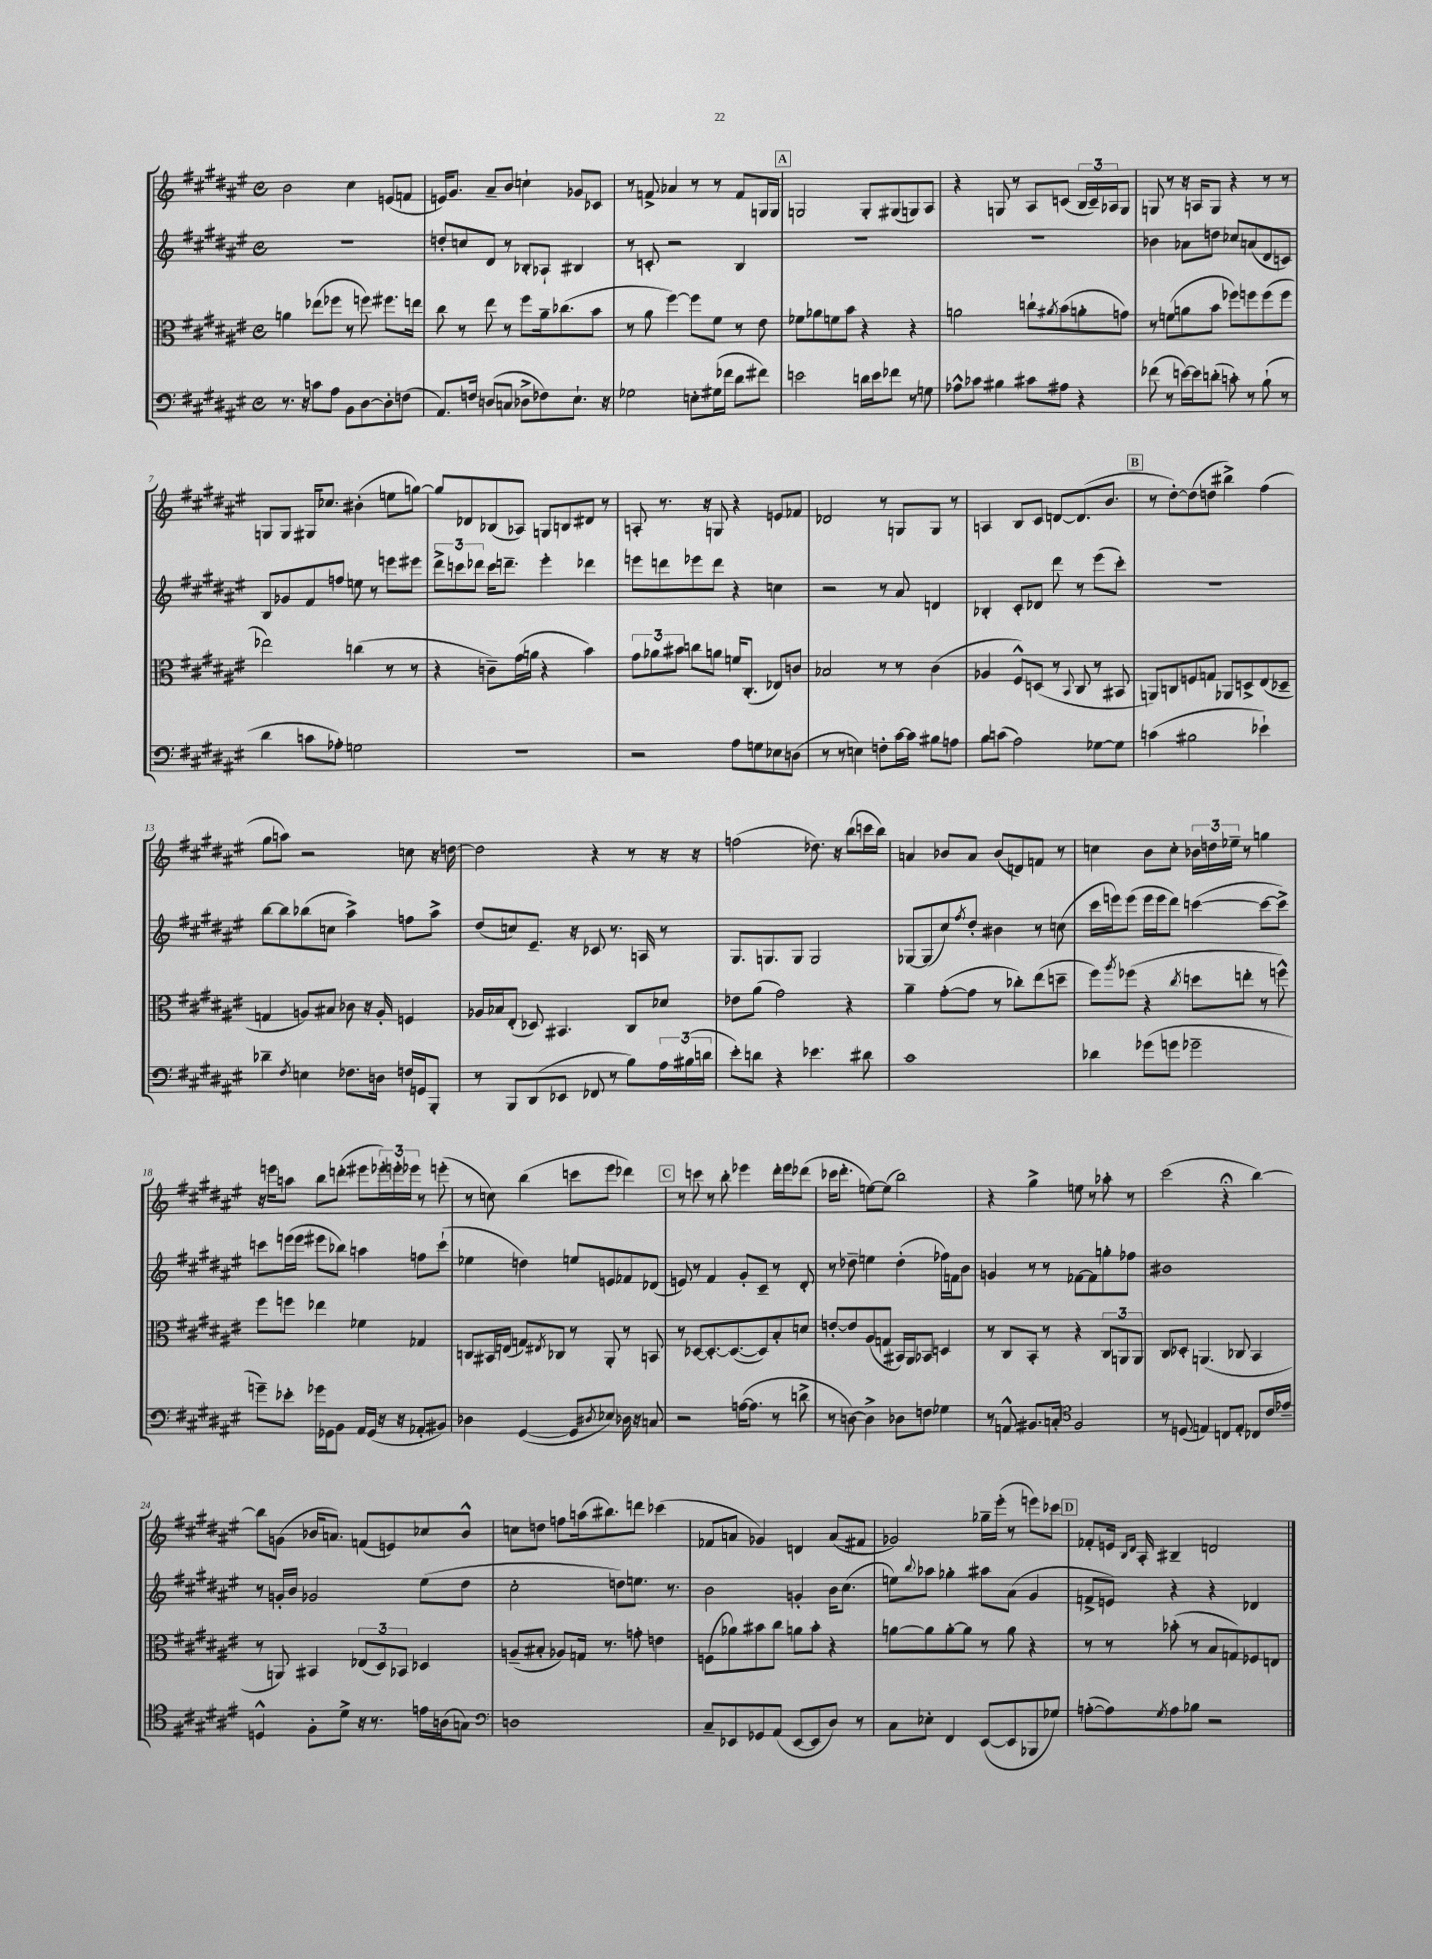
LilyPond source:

<<
\new StaffGroup <<
\new Staff = "s0" {
    \clef treble \key fis \major \defaultTimeSignature \time 4/4
    b'2 cis''4 e'8( f'8 |
    e'16) gis'8. ais'8-- b'8 c''4-! ges'8 ces'8 |
    r8 f'8-> aes'4 r8 r8 f'8 g16 g16 |
    \mark \markup { \box "A" } g2 g8-. gis8( g8) ais8 |
    r4 g8 r8 ais8 c'8( \tuplet 3/2 { b16 c'16--) aes16 } g8 |
    g8 r8 r16 a16 g8 r4 r8 r8 |
    g8 g8 gis16 ces''8. bis'4-.( e''8 g''8~) |
    g''8 des'8 bes8( aes8) g8 b8 dis'8 r8 |
    a8-. r8. r16 g8 r4 e'8 fes'8 |
    des'2 r8 g8 g8 r8 |
    a4 b8 cis'8 d'8~ d'8.( b'8. |
    \mark \markup { \box "B" } r8 dis''8~-.) dis''8( d''8 bis''4->) fis''4( |
    gis''8 a''8) r2 c''8 r16 d''16~ |
    d''2 r4 r8 r16 r16 |
    f''2( des''8.) r16 b''8( c'''16 b''16) |
    a'4 bes'8 a'8 bes'8( d'8) f'8 r8 |
    c''4 b'8 c''8-. \tuplet 3/2 { bes'16 d''16 ees''16-- } r8 g''4 |
    r16 e'''16 a''8 b''8 d'''8-.( eis'''8 \tuplet 3/2 { ees'''16-.) e'''16-. ees'''16 } r8 e'''8-.( |
    r8 c''8) b''4( c'''8 eis'''8 des'''4) |
    \mark \markup { \box "C" } r8 c'''8 r8 b''8-. ees'''4 dis'''16-. ees'''16 des'''8( |
    ces'''16 dis'''8.-. e''8~) e''8( b''2) |
    r4 gis''4-> e''8 r8 aes''8-. r8 |
    cis'''2( r4\fermata b''4~) |
    b''8 g'8( bes'16 a'8.) f'8( e'8) ces''8 bes'8-^ |
    c''8 d''8 f''8 a''16( bis''8.) d'''8 ces'''4( |
    fes'8 a'8 ges'4) d'4 a'8( fis'8 |
    ges'2) ges''16-- eis'''16-.( r8 e'''8) ces'''8 |
    \mark \markup { \box "D" } fes'8-. e'16 \grace { b16 dis'16 } ais16-. bis4-- d'2 \bar "|." |
}
\new Staff = "s1" {
    \clef treble \key fis \major \defaultTimeSignature \time 4/4
    r1 |
    d''8-. c''8 dis'8 r8 bes8-. aes8-! bis4 |
    r8 c'8-. r2 b4 |
    \mark \markup { \box "A" } R1 |
    r1 |
    bes'4 aes'8 d''8 ces''8 a'8( dis'8 c'8) |
    b8 ges'8 fis'8 f''8 e''8 r8 e'''8 eis'''8 |
    \tuplet 3/2 { dis'''8-> c'''8 des'''8 } c'''16 d'''8.-- eis'''4-. des'''4 |
    e'''8 d'''8 ees'''8 d'''8 r4 c''4 |
    r2 r8 ais'8 d'4 |
    bes4-. cis'8-. des'8 dis'''8 r8 eis'''8( cis'''8-.) |
    \mark \markup { \box "B" } R1 |
    b''8~ b''8 bes''8( c''8 ais''4->) f''8 ais''8-> |
    dis''8( c''8) eis'8.-- r16 ces'8 r8. a16 r8 |
    gis8. g8. g8 g2 |
    ges8~ ges8( cis''8) \acciaccatura { fis''8 } dis''8-. bis'4 r8 c''8( |
    cis'''16 e'''16) e'''8( e'''16 e'''16 dis'''8) c'''4~( c'''8~ c'''8->) |
    c'''8 e'''16( e'''16 eis'''8 bes''8) a''4 f''8 c'''8-!( |
    ees''4 d''4) e''8 e'8 fes'8 des'8( |
    \mark \markup { \box "C" } e'8) r8 fis'4 gis'8-. cis'8-- r8 dis'8-. |
    r8 des''8-- e''4 des''4-.( fes''16) f'16 b'8 |
    g'4 r8 r8 fes'8~ fes'8 g''8-. fes''8 |
    bis'1 |
    r8 g'16-. b'16 ges'2 eis''8( dis''8 |
    cis''2-. d''8) e''8. r8. |
    b'2 g'4-. b'16 cis''8.( |
    e''8) \appoggiatura { b''8 } aes''8 ges''4-. ais''8 ais'8( gis'4 |
    \mark \markup { \box "D" } f'8-> e'8) r4 r4 des'4 \bar "|." |
}
\new Staff = "s2" {
    \clef alto \key fis \major \defaultTimeSignature \time 4/4
    a'4 ees''8( fes''8 r8 f''8) fis''8. e''16 |
    cis''8 r8 eis''8 r8 fis''8 ais'16-- ces''8.( b'8 |
    r8 ais'8 fis''4~) fis''8 fis'8 r8 eis'8 |
    \mark \markup { \box "A" } fes'8 aes'8 f'8 b'8 r4 r4 |
    a'2 c''8-! \acciaccatura { ais'8 } b'8( a'8-. g'8) |
    r8 f'8( a'8 b'8 fes''8) f''8 f''8( f''8 |
    ees''2) c''4( r8 r8 |
    r4 c'8--) gis'16( a'16 r4 b'4) |
    \tuplet 3/2 { gis'8 aes'8 bis'8 } c''8 a'8 f'16 cis8.-.( ees8) c'8 |
    bes2 r8 r8 cis'4( |
    aes4 fis8-^) d8( r8 \appoggiatura { b,8 } cis8 r8 bis,8 |
    \mark \markup { \box "B" } a,8) c8 f8 g8 aes,8 d8-> eis8( des8-- |
    g4 a8) bis8 ces'8 r16 a16-. f4 |
    aes16 bes16 eis8-.( des8) bis,4. cis8 des'8 |
    ees'8 ais'8( gis'2) r4 |
    ais'4-- gis'8~-.( gis'8 r8 ces''8-.) eis''8( d''8-- |
    fis''8) \acciaccatura { ais''8 } fes''8( r4 \acciaccatura { cis''8 } d''8 e''8-. r8 f''8-^) |
    fis''8 f''8 ees''4 fes'4 ges4 |
    c8 bis,16 e16( g8) \acciaccatura { eis8 } ces8 r8 ais,8-. r8 b,8 |
    \mark \markup { \box "C" } r8 des8~ des8.~-. des8.~( des8) b8-. d'8 |
    e'8~-. e'8 ais8( g8 bis,16) ais,16 bes,8 d4 |
    r8 cis8 b,8-. r8 r4 \tuplet 3/2 { cis8 a,8 a,8 } |
    cis8 des8-. a,4.( ces8 b,4 |
    r8 a,8) bis,4 \tuplet 3/2 { ees8( dis8) bes,8 } des4 |
    a8--( bis8-. aes8) g16 r8. g'8-. e'4 |
    f8( aes'8) bis'8 cis''8 a'8 bis'8-. r4 |
    a'8~ a'8 a'8~-. a'8 r8 a'8 r4 |
    \mark \markup { \box "D" } r8 r8 bes'8-.( r8 b8 g8) fes8 e8 \bar "|." |
}
\new Staff = "s3" {
    \clef bass \key fis \major \defaultTimeSignature \time 4/4
    r8. r16 c'8 ais8 b,8 dis8~ dis8-. f8( |
    ais,8.) f16 d8( c8 des8-> fes8) eis8.-! r16 |
    ges2 e8-. gis16( fes'16 dis'8 fis'8) |
    \mark \markup { \box "A" } e'2 d'16 e'16 fes'8 r8 g8 |
    aes8-^ ces'8 bis4 cis'8 ais8 r4 |
    fes'8( r8 e'16~) e'16 d'8-.( c'8-.) r8 b8-!( r8 |
    dis'4 c'8 aes8-.) g2 |
    R1 |
    r2 ais8 g8 ees8 d8( |
    r8 r8 e4) f8-. cis'16~ cis'16 bis8 a8 |
    b8 c'8( ais2) ges8~ ges8 |
    \mark \markup { \box "B" } c'4( bis2 ees'4-!) |
    des'4-- \acciaccatura { fis8 } e4 fes8. d16 f16 g,16 b,,8-. |
    r8 b,,8 dis,8( ees,8 fes,8 r8 b8) \tuplet 3/2 { ais16 bis16( d'16 } |
    eis'8-.) d'8 r4 ees'4. dis'8 |
    cis'1 |
    des'4 ges'8( g'8 ges'2-- |
    g'8--) ees'8-. ges'16 ges,16 b,8 ais,16 ges,16( r16 r16 aes,8-. bis,8) |
    des4 gis,4~( gis,8 \acciaccatura { dis8 } ees8) des16 r16 c8 |
    \mark \markup { \box "C" } r2 a16~( a8. r8 d'8-> |
    r8 d8~) d4-> des8 f8 ges4 |
    r8 a,8-^ bis,8. c16-. \clef tenor fis2 |
    r8 d8( e4) c8 e8-. ces8 cis'16 ees'16-- |
    d4-^ fis8-. dis'8-> r16 r8. e'16 a16( g8) |
    \clef bass d1 |
    cis8-- ees,8 ges,8 ais,8( ees,8~ ees,8 dis8) r8 |
    cis8 ees8-. fis,4 eis,8~( eis,8 bes,,8 ges8) |
    \mark \markup { \box "D" } a8~-.( a8) \acciaccatura { gis8 } a8 bes8 r2 \bar "|." |
}
>>
>>
